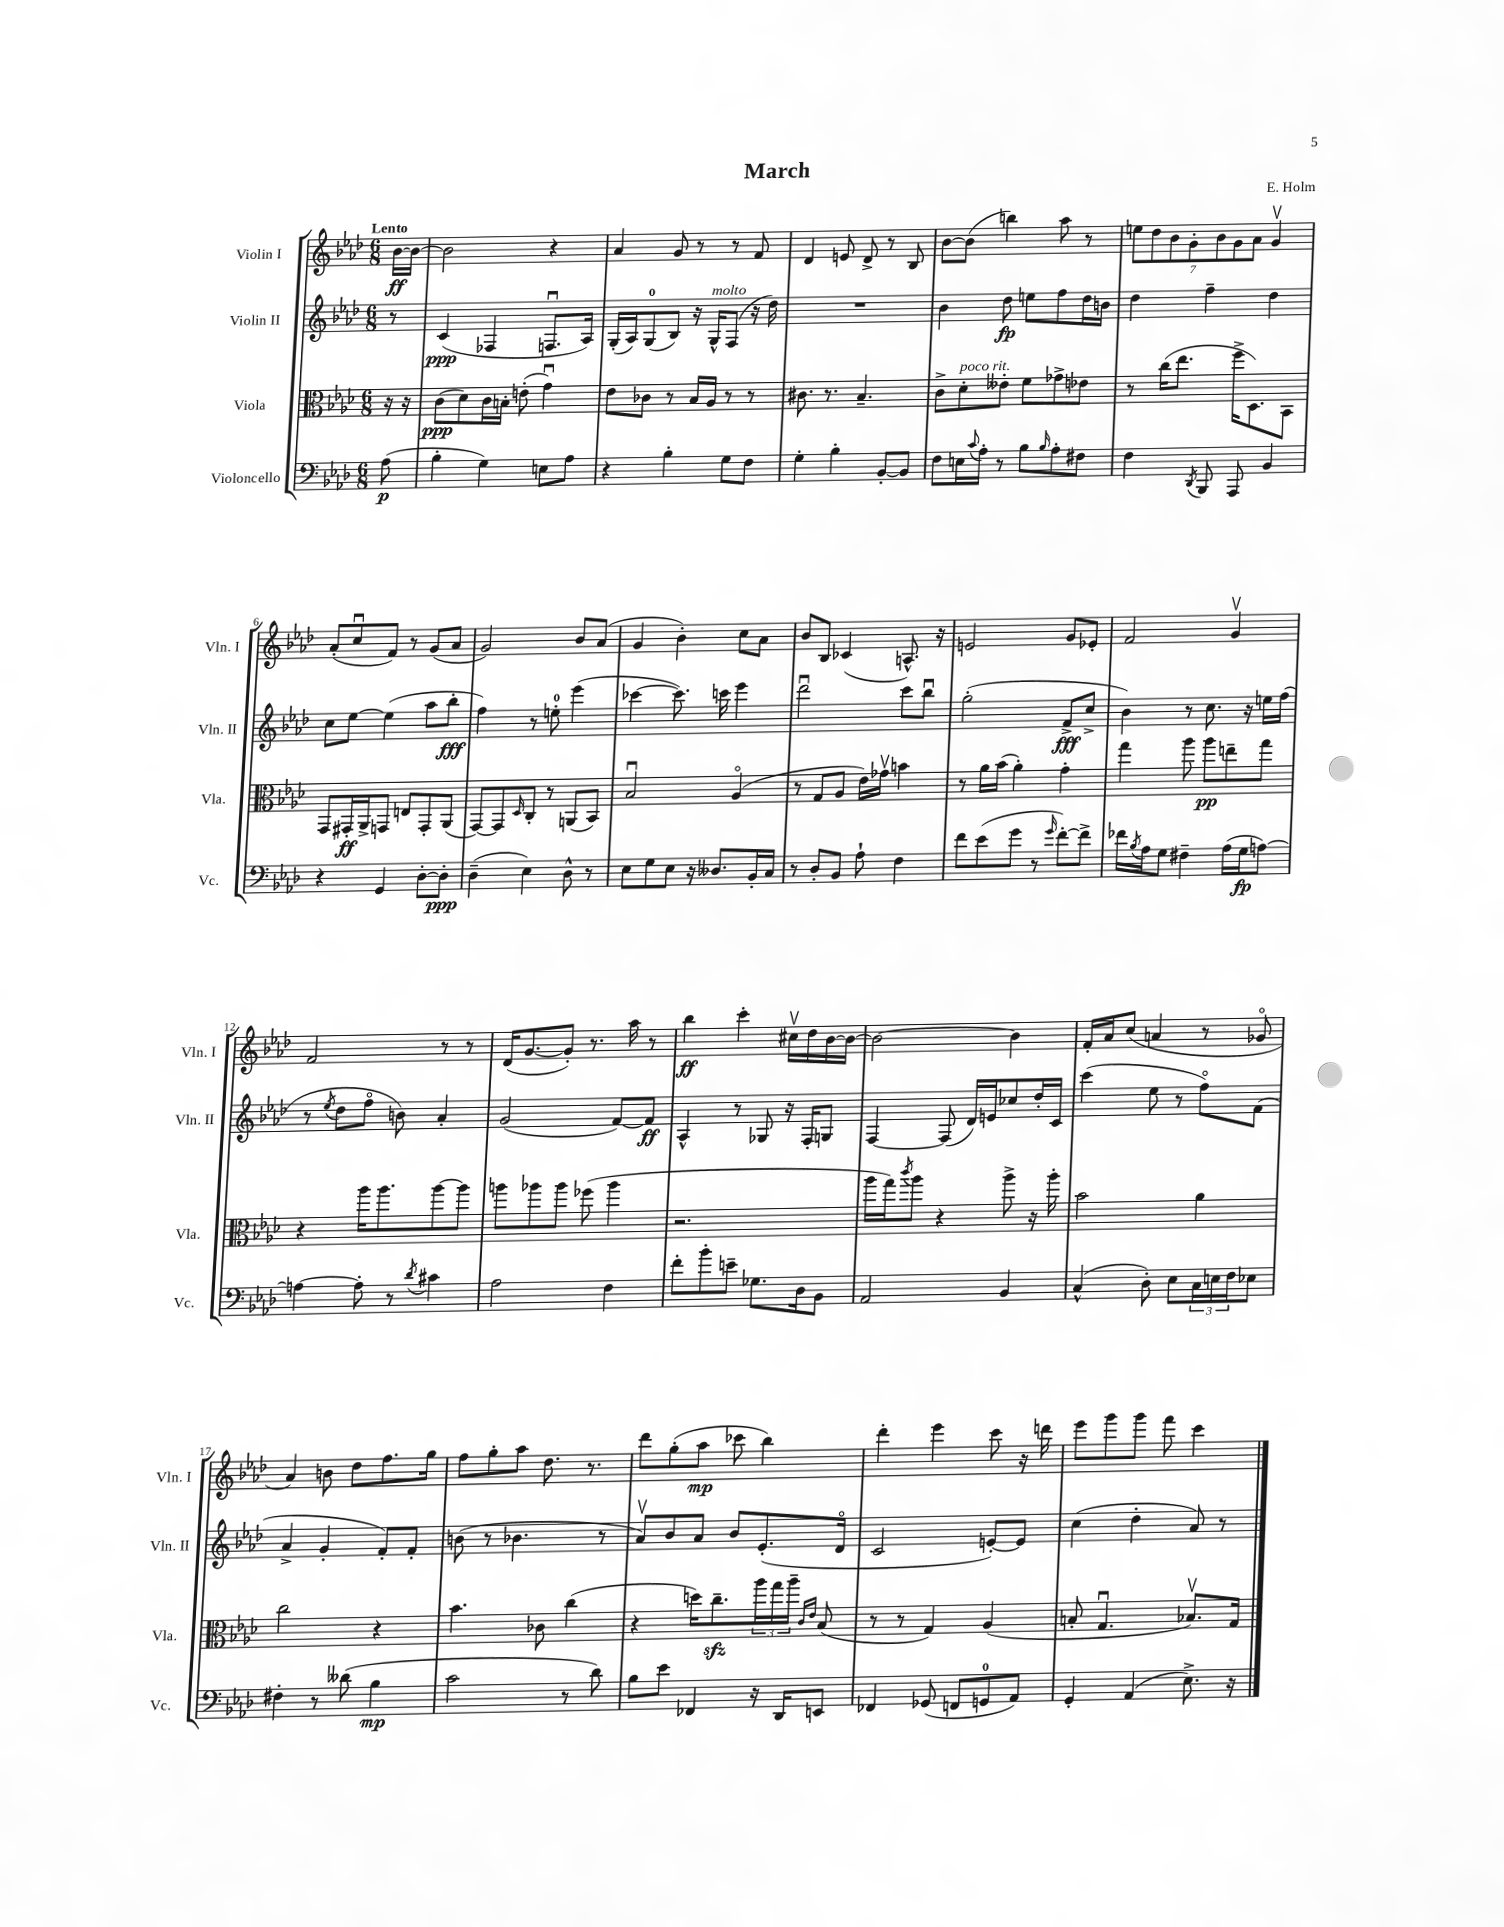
\header { title = "March" composer = "E. Holm" }
<<
\new StaffGroup <<
\new Staff = "s0" \with { instrumentName = "Violin I" shortInstrumentName = "Vln. I" } {
    \clef treble \key aes \major \numericTimeSignature \time 6/8 \partial 8 \tempo "Lento"
    bes'16~\ff bes'16~ |
    bes'2 r4 |
    aes'4 g'8 r8 r8 f'8 |
    des'4 e'8 des'8-> r8 bes8 |
    bes'8~ bes'8( b''4) aes''8 r8 |
    \tuplet 7/4 { e''8 des''8 bes'8 g'8-. bes'8 g'8 aes'8 } g'4\upbow |
    aes'8-.( c''8\downbow f'8) r8 g'8( aes'8 |
    g'2) bes'8 aes'8( |
    g'4 bes'4-.) c''8 aes'8 |
    bes'8 bes8 ces'4( a8.-^) r16 |
    e'2 g'8 ees'8-. |
    f'2 g'4\upbow |
    f'2 r8 r8 |
    des'16( g'8.~ g'8-.) r8. aes''16 r8 |
    bes''4\ff c'''4-. cis''16\upbow des''16 bes'16~ bes'16~ |
    bes'2~ bes'4 |
    f'16-. aes'16 c''8( a'4 r8 ges'8\flageolet |
    aes'4) b'8 des''8 f''8. g''16 |
    f''8 g''8-. aes''8 des''8. r8. |
    des'''8 g''8-.( aes''8\mp ces'''8 bes''4) |
    des'''4-. ees'''4 c'''8 r16 d'''16 |
    ees'''8 g'''8 g'''8 f'''8 c'''4 \bar "|." |
}
\new Staff = "s1" \with { instrumentName = "Violin II" shortInstrumentName = "Vln. II" } {
    \clef treble \key aes \major \numericTimeSignature \time 6/8 \partial 8
    r8 |
    c'4\ppp( fes4 f8.\downbow aes16) |
    g16-.( aes16) g8-0( bes8) r16 g16-^^\markup { \italic "molto" } f8( r16 des''16) |
    R2. |
    bes'4 des''8\fp e''8 f''8 des''16 b'16 |
    des''4 f''4-- des''4 |
    c''8 ees''8~ ees''4( aes''8 bes''8-.\fff |
    f''4) r8 e''8-0-. ees'''4( |
    ces'''4~ ces'''8.) c'''16 ees'''4 |
    des'''2\downbow c'''8 bes''8\downbow |
    g''2-.( f'8->\fff c''8-> |
    bes'4) r8 c''8. r16 e''16 f''16( |
    r8 \acciaccatura { ees''8 } des''8 f''8\flageolet b'8) aes'4-. |
    g'2( f'8~) f'8\ff |
    aes4-^ r8 ges8 r16 f16-. g8 |
    f4~ f8( des'16) e'16 ces''8 des''16-. c'16 |
    c'''4( ees''8 r8 f''8\flageolet) f'8( |
    aes'4-> g'4-. f'8-.) f'8-. |
    b'8( r8 bes'4. r8 |
    aes'8\upbow) bes'8 aes'8 bes'8 ees'8.-.( des'16\flageolet |
    c'2 e'8~-.) e'8 |
    c''4( des''4-. aes'8) r8 \bar "|." |
}
\new Staff = "s2" \with { instrumentName = "Viola" shortInstrumentName = "Vla." } {
    \clef alto \key aes \major \numericTimeSignature \time 6/8 \partial 8
    r16 r16 |
    c'8\ppp( des'8) c'16 b16-. e'8-.( g'4\downbow) |
    ees'8 ces'8 r8 bes16 aes16 r8 r8 |
    cis'8. r8. bes4.-- |
    c'8-> des'8-.^\markup { \italic "poco rit." } eeses'8-. f'8 ges'8-> ees'8 |
    r8 c''16( ees''8. f''16-> des8.) bes,8 |
    g,8 gis,16-.\ff aes,16-> g,8 e8 g,8-. aes,8( |
    g,8~) g,8 \grace { des16 } c8-. r8 a,8( bes,8) |
    bes2\downbow aes4\flageolet( |
    r8 g8 aes8 ees'16) ges'16\upbow b'4 |
    r8 aes'16 bes'16( aes'4-.) g'4-. |
    g''4 aes''8 aes''8\pp e''8-- g''8 |
    r4 aes''16 aes''8. aes''8~ aes''8 |
    a''8 aes''8 aes''8 fes''8( aes''4 |
    r2. |
    aes''16 g''16) \acciaccatura { c'''8 } aes''8 r4 aes''8-> r16 aes''16-. |
    bes'2 aes'4 |
    c''2 r4 |
    bes'4. ces'8 c''4( |
    r4 d''16) c''8.--\sfz \tuplet 3/2 { aes''16 g''16 aes''16-- } \grace { c'16 ees'16 } bes8( |
    r8 r8 g4) aes4( |
    b8-. g4.\downbow bes8.\upbow) g16 \bar "|." |
}
\new Staff = "s3" \with { instrumentName = "Violoncello" shortInstrumentName = "Vc." } {
    \clef bass \key aes \major \numericTimeSignature \time 6/8 \partial 8
    aes8\p( |
    bes4-. g4) e8 aes8 |
    r4 bes4-. g8 f8 |
    g4-. bes4-. bes,8~-. bes,8 |
    f8 e16 \appoggiatura { c'8 } aes16-. r8 bes8 \grace { bes16 } aes8-. fis8 |
    f4 \acciaccatura { des,8 } bes,,8 aes,,8 bes,4 |
    r4 g,4 des8~-. des8-.\ppp |
    des4--( ees4) des8-^ r8 |
    ees8 g8 ees8 r16 deses8. bes,16-. c16 |
    r8 des8-. bes,8 aes8-! f4 |
    f'8 ees'8( g'8 r8 \grace { g'16 } f'8~-.) f'8-> |
    fes'16 \acciaccatura { bes8 } aes16 g8 fis4-- aes16( g16\fp a8~) |
    a4~ a8-. r8 \acciaccatura { des'8 } cis'4 |
    aes2 f4 |
    f'8-. bes'8-. e'8-- ges8. des16 bes,8 |
    aes,2 bes,4 |
    c4-^( des8-.) ees8 \tuplet 3/2 { c16 e16 f16 } ees8 |
    fis4-. r8 deses'8( bes4\mp |
    c'2 r8 des'8) |
    bes8 ees'8 fes,4 r16 des,16 e,8 |
    fes,4 ges,8( f,8 g,8-0 aes,8) |
    g,4-. aes,4( ees8.->) r16 \bar "|." |
}
>>
>>
